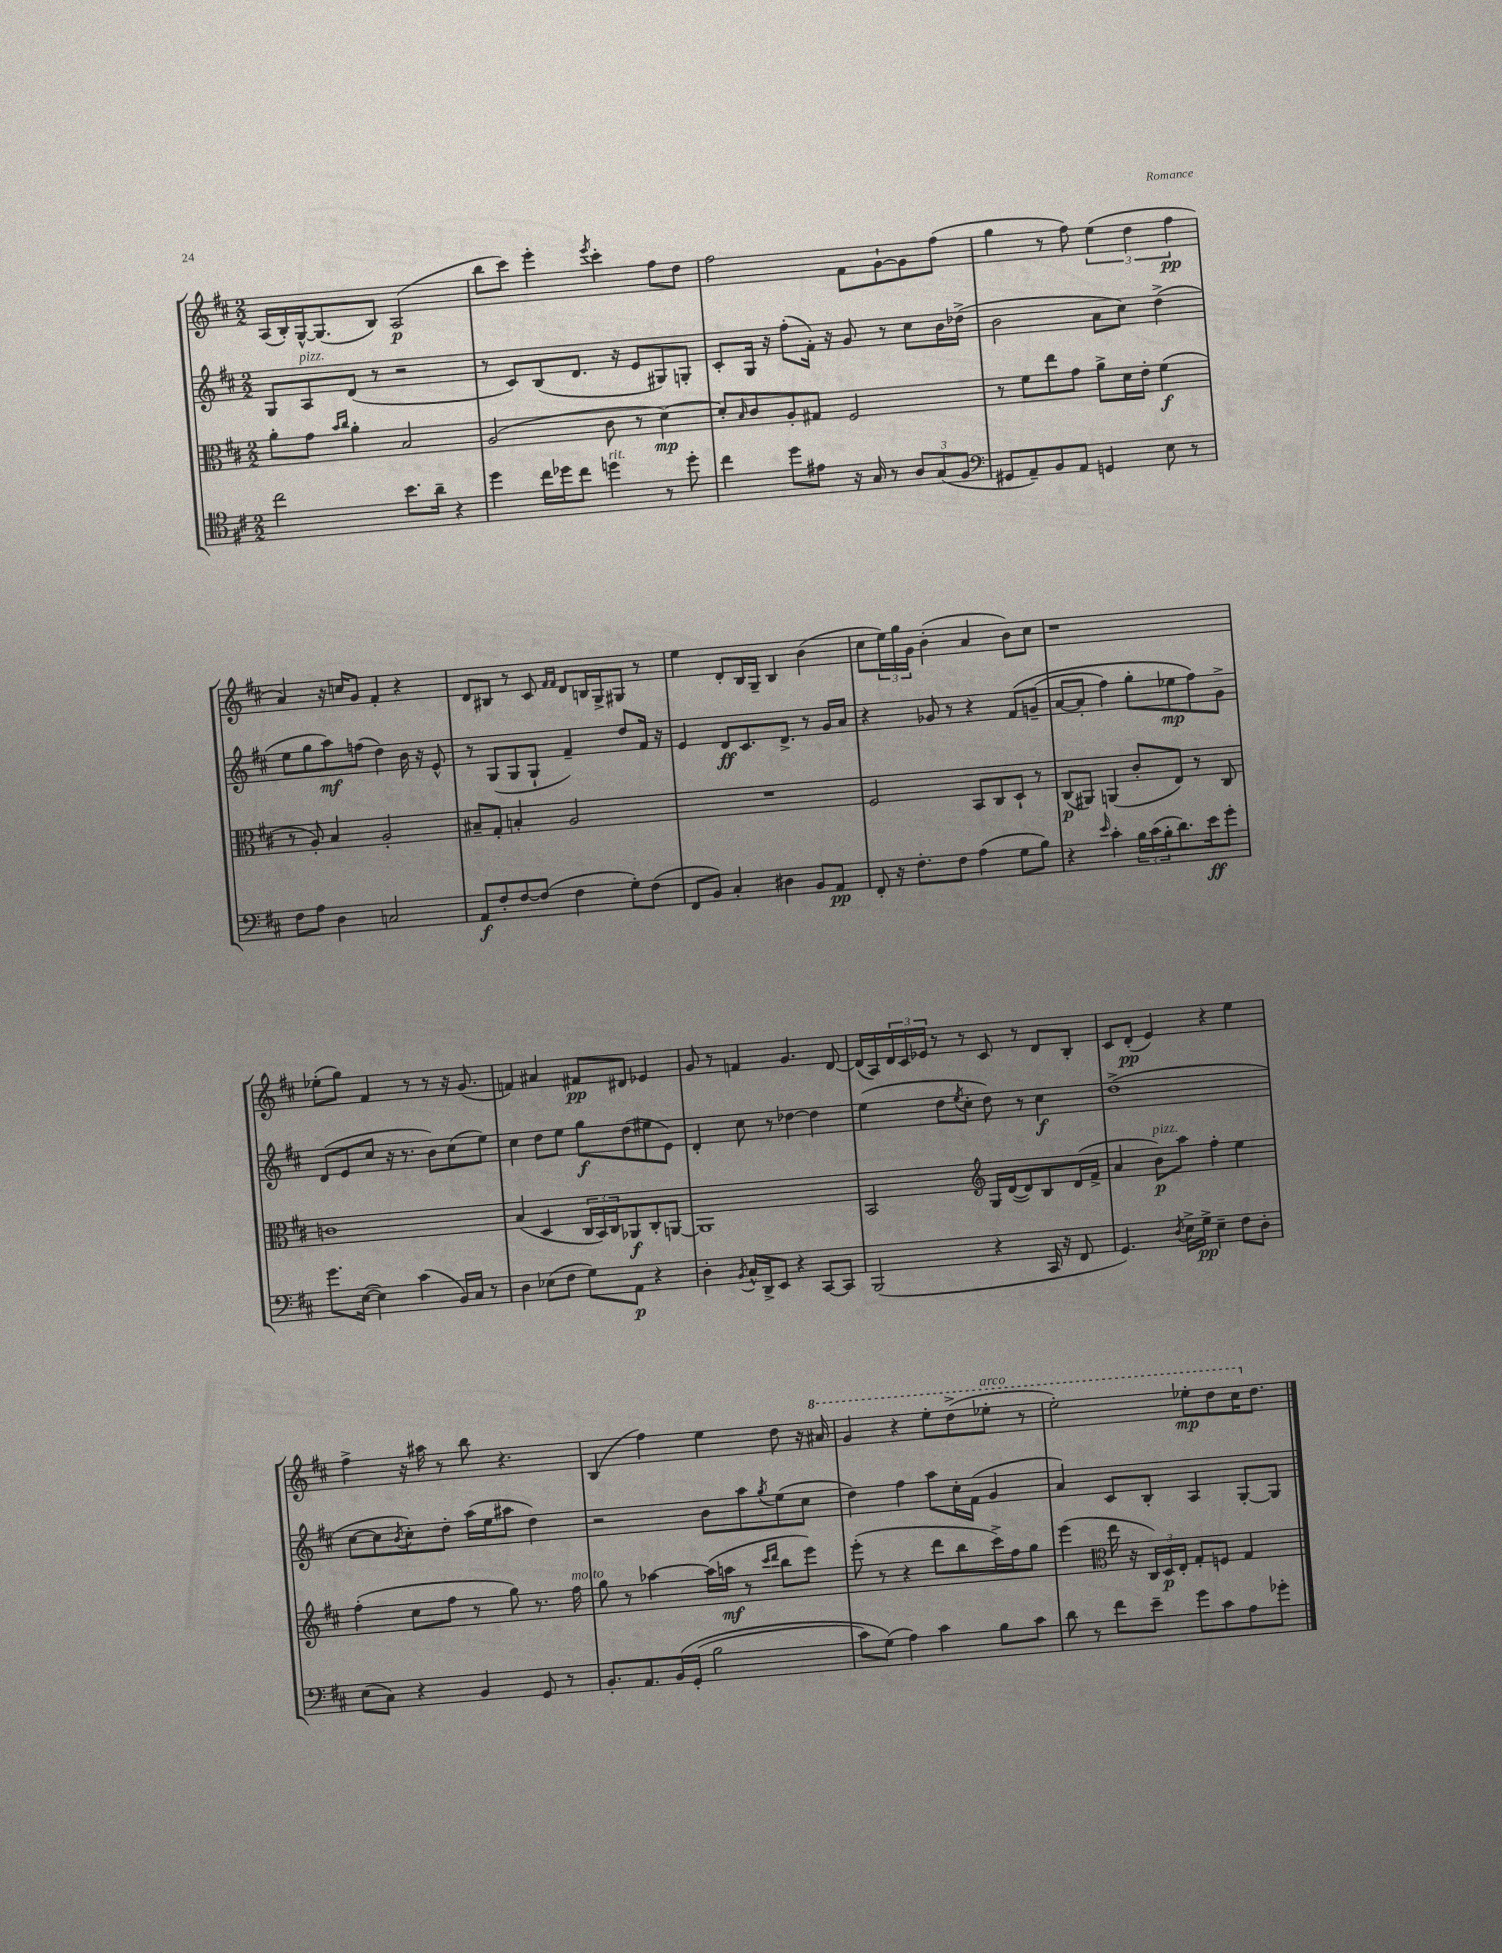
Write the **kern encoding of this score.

**kern	**kern	**kern	**kern
*staff4	*staff3	*staff2	*staff1
*clefC4	*clefC3	*clefG2	*clefG2
*k[f#c#]	*k[f#c#]	*k[f#c#]	*k[f#c#]
*M2/2	*M2/2	*M2/2	*M2/2
2cc#	8a'	8G	(16A
.	.	.	16B')
.	8g	8A	[16G^^
.	.	.	(8.G]
.	16qqb	.	.
.	16qqcc#	.	.
.	4a'	(8d	.
.	.	8r	8B)
8.b	2B	2r	(2A
16a~	.	.	.
4r	.	.	.
=	=	=	=
4dd	(2A	8r	8bb
.	.	8c#)	8ccc#)
16cc#	.	(8B	4eee'
16dd-	.	.	.
8cc#	.	8.d	.
.	.	.	8qeee
4dd	8c#	.	4ccc#'
.	.	16r	.
.	8r	8e	.
8r	[4d)	8G#)	8ff#
8dd'	.	8G'	8dd
=	=	=	=
4cc#	8d']	8c#'	2ff#
.	16qqB	.	.
.	8c#	16G	.
.	.	16r	.
8dd	8A'	(8ff#'	.
8e#	8G#	16f#')	.
.	.	16r	.
16r	2F#	8g	8f#
16G	.	.	.
8r	.	8r	[8g`
12A	.	8cc#	8g]
(12G	.	.	.
.	.	16b	(8ff#
12F#	.	.	.
.	.	(16dd-^	.
=	=	=	=
*clefF4	*	*	*
8GG#	8r	2b	4gg
8AA~)	8f#	.	.
8BB	8ee	.	8r
8AA	8g	.	8ff#)
4GG	8a^	8a	(6ee
.	16d	8cc#)	.
.	.	.	6dd
.	16e'	.	.
8E	(4f#	(4dd^	.
.	.	.	6ff#
8r	.	.	.
=	=	=	=
8F#	8r	8ee	4a)
8A	8A')	8gg	.
4D	4B	8aa)	16r
.	.	.	16cc
.	.	(8ff	8g
2C	2A'	4dd)	4f#'
.	.	16b	4r
.	.	16r	.
.	.	8e^^	.
=	=	=	=
8AA	8B#~	8r	8d
8F#'	8G'	(8G	8B#
[8F#	4B'	8G	8r
(8F#]	.	8G`	8c#
.	.	.	16qqf#
.	.	.	16qqf#
4F#	2A	4f#~)	8d
.	.	.	16B
.	.	.	16G^
8G')	.	8dd	8G#
(8F#	.	16f#	8r
.	.	16r	.
=	=	=	=
8FF#	1r	4e	4ee
8BB)	.	.	.
4C#'	.	8d	8d'
.	.	8.c#	16B
.	.	.	16G~
4D#	.	.	4B
.	.	8.d^	.
8BB	.	8r	(4b
8AA	.	16g	.
.	.	16a	.
=	=	=	=
8FF#'	2F#	4r	8cc#
16r	.	.	24ee)
.	.	.	24gg
8.F#'	.	.	.
.	.	.	24g
.	.	8g-	(4b'
8F#	.	8r	.
(4A	8BB	4r	4a
.	8C#	.	.
8G	8D`	&(8f#	8b)
8B)	8r	(8g~	8cc#
=	=	=	=
4r	(8C#	[8a	1r
.	8AA#)	8a']	.
16qqe	.	.	.
4c#'	(4AA	4ff#)	.
24B	8c#'	8gg'	.
(24c#	.	.	.
24B'	.	.	.
8.d)	8E)	8ee-	.
.	8r	8ff#&)	.
16e	.	.	.
8g'	8C#	8g^	.
=	=	=	=
8.g	1c	(8d	(8ee-'
.	.	8e	8gg)
([16E	.	.	.
4E])	.	8cc#	4f#
.	.	16r	.
.	.	8.r	.
(4c#	.	.	8r
.	.	8b)	8r
16BB)	.	(8cc#	16r
16C#	.	.	(8.g
8r	.	8ee)	.
=	=	=	=
4D	(4B	4cc#	4f)
(8E-	4D	8dd	4a#
8F#	.	8ee	.
8G)	24C#	8gg	8f#
.	24BB)	.	.
.	24C#	.	.
8AA	8AA-	(8dd	8d#
4r	8C#'	8ee#	4e-
.	[8AA	8e)	.
=	=	=	=
4D'	1AA]	4d'	8g
.	.	.	8r
8qBB	.	.	.
16C#^^	.	8cc#	4f
16DD^	.	.	.
8EE	.	8r	.
4r	.	[4dd-	4.g
[8CC#	.	4dd-]	.
8CC#]	.	.	[8d
=	=	=	=
(2BBB	2BB	(4ee	(16d]
.	.	.	16A)
.	.	.	24d
.	.	.	24c#
.	.	.	24e-
.	.	8dd	8r
.	.	8qee	.
.	.	8cc#'	8r
*	*clefG2	*	*
4r	16G	8dd)	8c#
.	([16d	.	.
.	8d])	8r	8r
16CC#	8B	4cc#	8d
16r	.	.	.
8FF#	(16d	.	8B'
.	16f#^	.	.
=	=	=	=
4.GG)	4a	(1dd^	8c#
.	.	.	(8d'
.	8b)	.	4e)
8qD	.	.	.
16E^	8aa	.	.
16G^	.	.	.
4E~	4ff#'	.	4r
8F#	4ee	.	4ee
8D'	.	.	.
=	=	=	=
(8E	(4ff#'	[8cc#	4ff#^
8C#)	.	8cc#]	.
.	.	8qb	.
4r	8cc#	8cc#')	16r
.	.	.	16aa#
.	8ff#	8dd'	8r
4BB	8r	(16aa	8bb
.	.	16ee	.
.	8gg)	8aa#	4.r
8GG	8.r	4dd)	.
8r	.	.	.
.	16ff#	.	.
=	=	=	=
8.BB'	8gg	2r	(4B
.	8r	.	.
8.AA	.	.	.
.	[4aa-	.	4ff#)
&(16BB	.	.	.
(16GG'	.	.	.
2B	(16aa-]	8b	4ee
.	16aa	.	.
.	8r	8aa	.
.	16qqccc#	.	.
.	16qqddd	8qgg	.
.	8bb	(8ee	8dd
.	8eee)	8cc#	16r
.	.	.	16aa#
=	=	=	=
8c#)	(8eee'	4dd)	4gg
(8G&)	8r	.	.
4A)	4r	4ff#	4r
4c#	8ddd	8aa	8eee'
.	8bb	16cc#'	(8ddd^
.	.	(16f#	.
8B	16ccc#^)	4g	8eee-'
.	16ff#	.	.
8c#	8gg	.	8r
=	=	=	=
8d	(4eee	4a)	2eee')
8r	.	.	.
*	*clefC3	*	*
8f#	16ee	8c#	.
.	16r	.	.
8e~	24C#)	8B'	.
.	24D	.	.
.	24E'	.	.
8g	8G'	4A	8eee-'
8c#	8F	.	8ddd
8A	4G	[8G'	16ccc#
.	.	.	8.dd
8g-'	.	8G]	.
==	==	==	==
*-	*-	*-	*-
